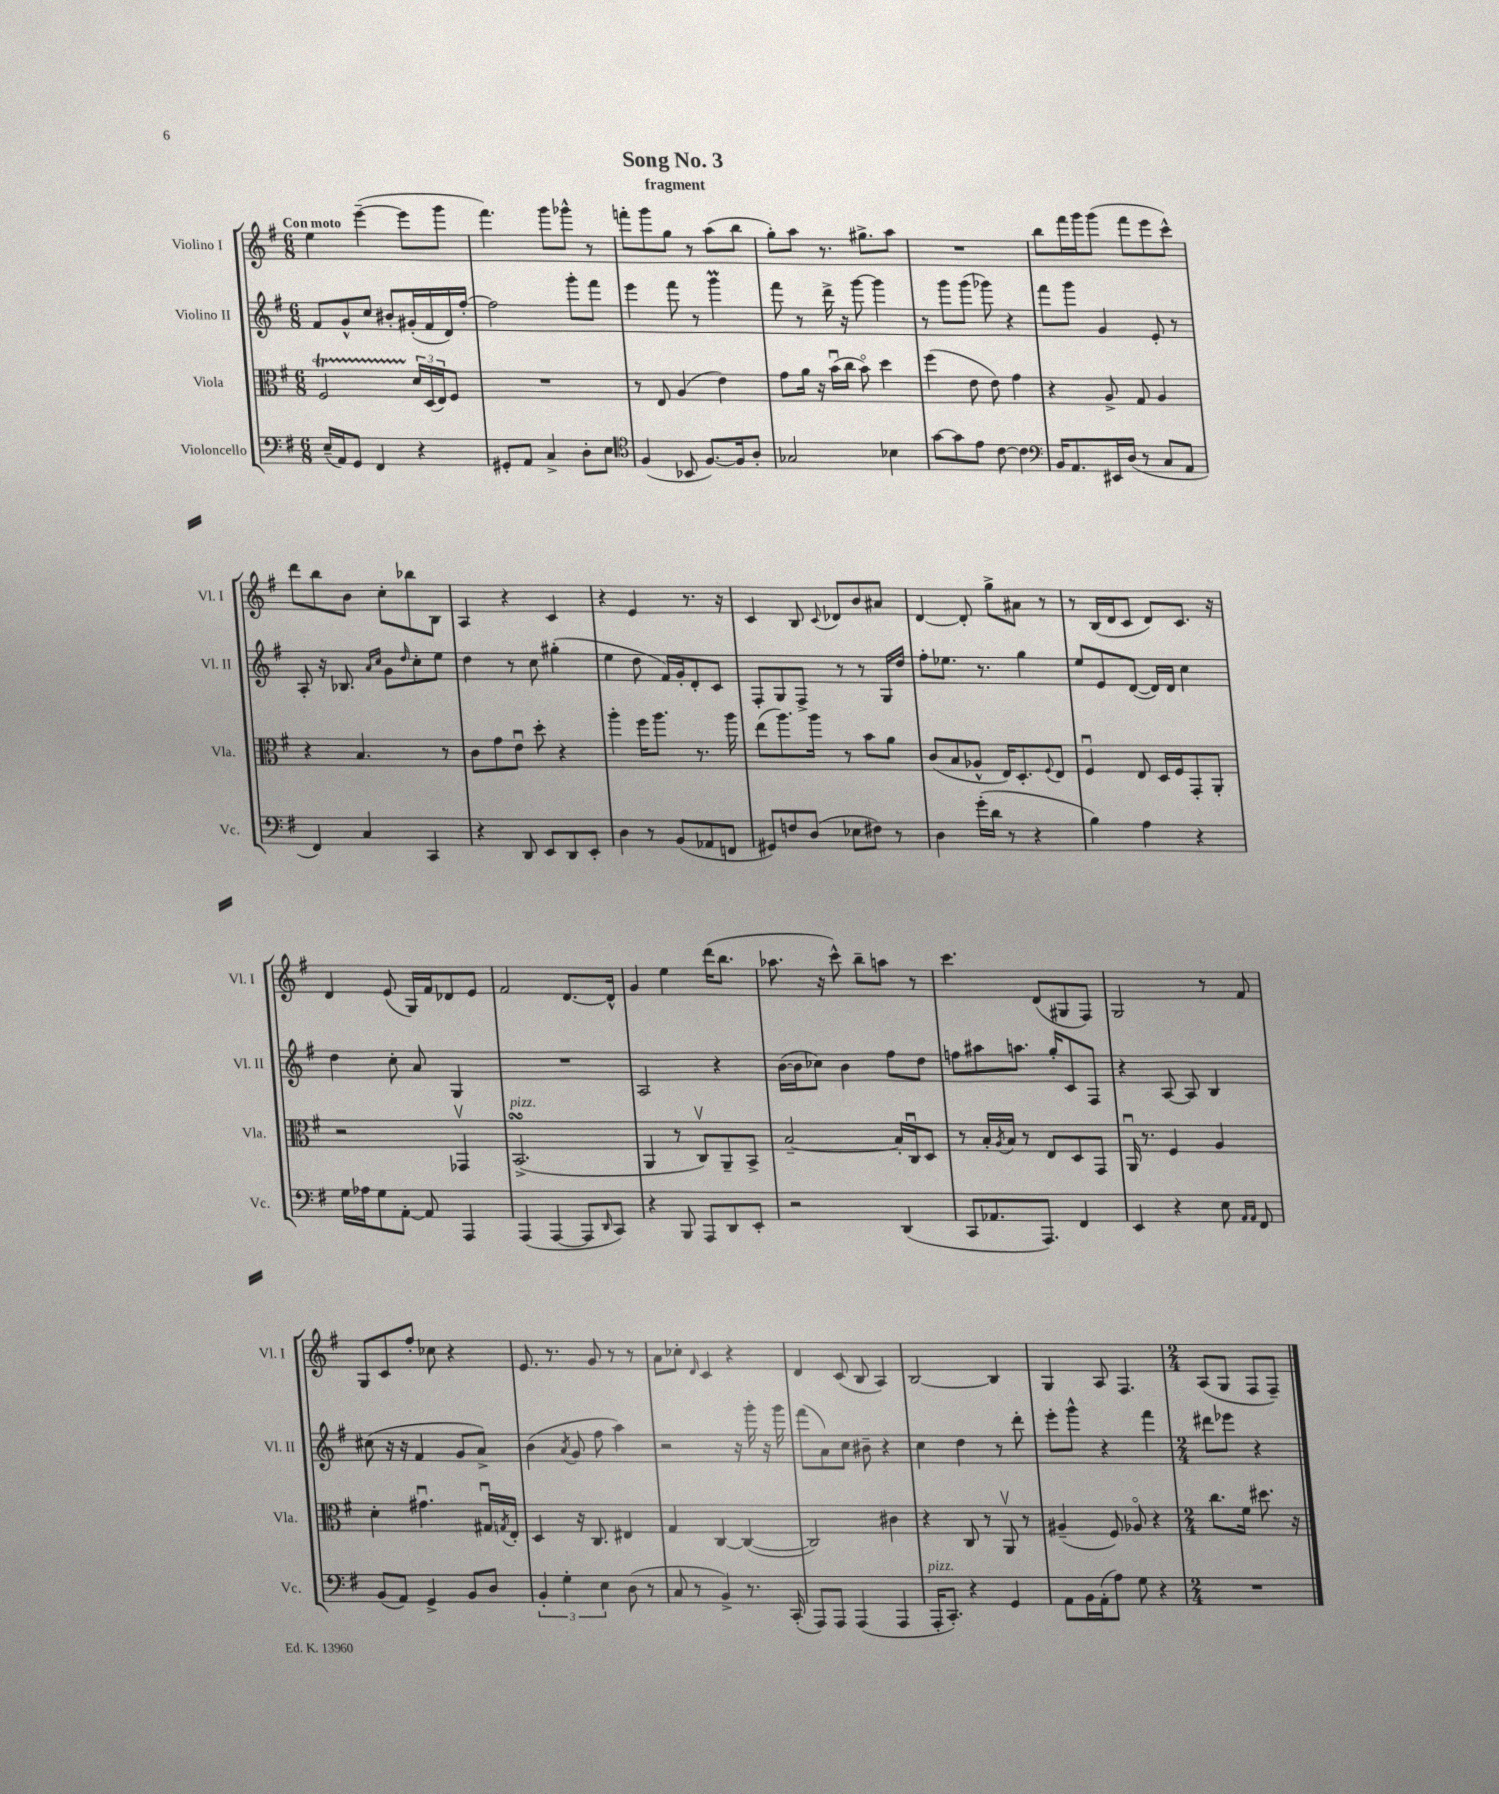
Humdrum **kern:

**kern	**kern	**kern	**kern
*staff4	*staff3	*staff2	*staff1
*clefF4	*clefC3	*clefG2	*clefG2
*k[f#]	*k[f#]	*k[f#]	*k[f#]
*M6/8	*M6/8	*M6/8	*M6/8
(16E~/LL	2F#/	8f#/L	4ee\
16AA/J)	.	.	.
8GG/J	.	8g^^/	.
4FF#/	.	8cc/J	([4eee~\
.	.	8b#'/L	.
4r	24d/LL	(16g#'/L	8eee\]L
.	(24D/	.	.
.	.	16f#/	.
.	24E/J)	.	.
.	8F#/J	16d/)	8ggg\J
.	.	[16ff#'/JJ	.
=	=	=	=
8GG#'/L	2.r	2ff#\]	4.fff#\)
8AA/J	.	.	.
4C^/	.	.	.
.	.	.	8ggg\L
8D'\L	.	8ggg'\L	8ggg-^^\J
8E\J	.	8fff#\J	8r
=	=	=	=
*clefC4	*	*	*
(4F#/	8r	4eee\	8fff'\L
.	8E/	.	8ggg\
8BB-/	(4A/	8fff#\	8gg\J
[8.F#/L)	.	8r	8r
.	4e\)	4ggg\	(8aa\L
16F#/]k	.	.	.
8A'/J	.	.	8bb\J
=	=	=	=
2G-/	8g\L	8fff#\	8gg'\L)
.	16a\Jk	8r	8aa\J
.	16r	.	.
.	(16bu\LL	16ddd^\	8.r
.	16cc\JJ	16r	.
.	8bo\)	[8ggg\	.
.	.	.	8.gg#^\L
4B-\	4dd\	4ggg\]	.
.	.	.	8aa\J
=	=	=	=
[8g\L	(4ff#\	8r	2.r
8g\]	.	8ggg\L	.
8e\J	8e\	(8ggg\J	.
[8c\	8e\)	8ggg-\)	.
4c\]	4g\	4r	.
=	=	=	=
*clefF4	*	*	*
16BB/LK	4r	8fff#\L	8bb\L
8.AA/	.	.	.
.	.	8ggg\J	16fff#\L
.	.	.	16ggg\J
16EE#/L	8A^/	4g/	(8ggg\J
(16D/JJ	.	.	.
8r	8G/	.	8fff#\L
8C/L	4A/	8e'/	8eee\
8AA/J	.	8r	8ccc^^\J)
=	=	=	=
4FF#/)	4r	8A'/	8ddd\L
.	.	16r	8bb\
.	.	8.B-/	.
4C/	4.B/	.	8b\J
.	.	16qqa/LL	.
.	.	16qqcc/JJ	.
.	.	8g\L	8cc'\L
.	.	16qqdd/	.
4CC/	.	8cc'\	8bb-\
.	8r	8ee\J	8B\J
=	=	=	=
4r	8c\L	4dd\	4A/
.	8g\	.	.
8DD/	8eu\J	8r	4r
8EE/L	8dd'\	8cc\	.
8DD/	4r	(4gg#'\	4c/
8EE'/J	.	.	.
=	=	=	=
4D\	4aa'\	4ee\	4r
8r	16ff#\LK	8dd\	4e/
.	8.aa\J	.	.
(8BB/L	.	16f#/LL)	.
.	.	16g'/J	.
8AA-/	8.r	8d'/	8.r
8FF/J	.	8c/J	.
.	16aa\	.	16r
=	=	=	=
8GG#/L)	(8ee\L	8F#'/L	4c/
8F/	8.aa\)	8G/	.
(8D/J	.	8F#^/J	8B/
.	16aa\Jk	.	.
.	.	.	8qqc/
8E-\L	8r	8r	8d-/L
8F#\J)	8b\L	8r	8b/
8r	8a\J	16G/LL	8a#/J
.	.	16dd/JJ	.
=	=	=	=
4D\	(8c/L	8ff#'\L	[4d/
.	8B/	8.ee-\J	.
(16g'\LL	8A-^^/J	.	8d'/]
16d\JJ	.	8.r	.
8r	16E/LK)	.	8gg^\L
.	8.D'/	.	.
4r	.	4gg\	8a#\J
.	8qqF#/	.	.
.	8E/J	.	8r
=	=	=	=
4B\)	4F#u/	8ee/L	8r
.	.	8e/	(16B/LL
.	.	.	16d/J
4A\	8E/	([8d/J	8c/J
.	16D/LL	16d/]LL)	8d/L)
.	16F#/J	16d/JJ	.
4r	8GG'/	4cc\	8.c/J
.	8AA'/J	.	.
.	.	.	16r
=	=	=	=
16G\LL	2r	4dd\	4d/
16A-\J	.	.	.
8G\	.	.	.
[8AA'\J	.	8cc'\	(8e/
8AA/]	.	8a/	16G/LL)
.	.	.	16f#/J
4AAA/	4GG-v/	4G/	8d-/
.	.	.	8e/J
=	=	=	=
(4AAA/	(2.BB^/	2.r	2f#/
[4AAA/	.	.	.
8AAA/]L	.	.	[8.d/L
16qqDD/	.	.	.
8CC/J)	.	.	.
.	.	.	16d^^/]Jk
=	=	=	=
4r	4AA/	2A/	4g/
8BBB/	8r	.	4ee\
8AAA/L	8Cv/L)	.	.
8DD/	8AA~/	4r	(16ddd\LK
.	.	.	8.bb\J
8EE'/J	8BB^/J	.	.
=	=	=	=
2r	[2B~/	([16b\LL	8.aa-\
.	.	16b\]J	.
.	.	8cc-\J)	.
.	.	.	16r
.	.	4b\	8ccc^^\)
.	.	.	8bb~\L
(4DD/	16B'/]LL	8ff#\L	8aa\J
.	16Cu/J	.	.
.	8D/J	8dd\J	8r
=	=	=	=
8CC/L	8r	8ff\L	4.ccc\
8.AA-/	16B'/LL	8aa#\	.
.	8qA/	.	.
.	16B/JJ	.	.
.	8r	8.aa\J	.
8.AAA/J)	.	.	.
.	8E/L	.	(8d/L
.	.	16gg'/LK	.
4FF#/	8D/	8c/	8G#/
.	8GG/J	8F#/J	8F#/J)
=	=	=	=
4EE/	16AAu/	4r	2G/
.	8.r	.	.
4r	4F#/	[8A/	.
.	.	8A/]	.
8E\	4A/	4B/	8r
16qqAA/LL	.	.	.
16qqAA/JJ	.	.	.
8FF#/	.	.	8f#/
=	=	=	=
(8BB/L	4d'\	(8cc#\	8G/L
8AA/J)	.	16r	8c/
.	.	16r	.
4GG^/	4.g#u\	4f#/	8ff#'/J
.	.	.	8cc-\
8BB/L	.	8g/L	4r
8D/J	16G#u/LL	8a^/J)	.
.	8qG/	.	.
.	16E'/JJ	.	.
=	=	=	=
6BB'/	4D/	(4b\	8.e/
6G'\	.	.	.
.	.	.	8.r
.	.	8qa/	.
.	16r	8g/	.
.	8.C/	.	.
6E\	.	.	.
.	.	8ff#\	8g/
(8D\	4E#/	4aa\)	8r
8r	.	.	8r
=	=	=	=
8C/	4G/	2r	8a\L
8r	.	.	8cc-'\J
.	.	.	16qqd/
4BB^/)	[4C/	.	4c/
8.r	(4C/_	16r	4r
.	.	16ggg'\	.
.	.	16r	.
(16CC'/	.	16ggg\	.
=	=	=	=
8AAA/L)	2C/])	(8fff#\L	4d/
8AAA/J	.	8a\)	.
(4AAA/	.	8cc\J	(8c/
.	.	8b#~\	8B/
4AAA/	4c#\	4r	4A/)
=	=	=	=
16AAA'/LK	4r	4cc\	[2B/
8.CC'/J)	.	.	.
4r	8C/	4dd\	.
.	8r	.	.
4GG/	8AAv/	8r	4B/]
.	8r	8ddd'\	.
=	=	=	=
8AA\L	(4A#~/	8eee'\L	4G/
16BB\L	.	8ggg^^\J	.
(16AA'\J	.	.	.
8A\J)	8F#/)	4r	8A/
8G\	8A-o/	.	4.F#/
4r	4r	4fff#\	.
=	=	=	=
*M2/4	*M2/4	*M2/4	*M2/4
2r	8.cc\L	8ddd#\L	(8A/L
.	.	8eee-\J	8G/J
.	16f#\Jk	.	.
.	8.dd#\	4r	8F#/L
.	.	.	8F#~/J)
.	16r	.	.
==	==	==	==
*-	*-	*-	*-
